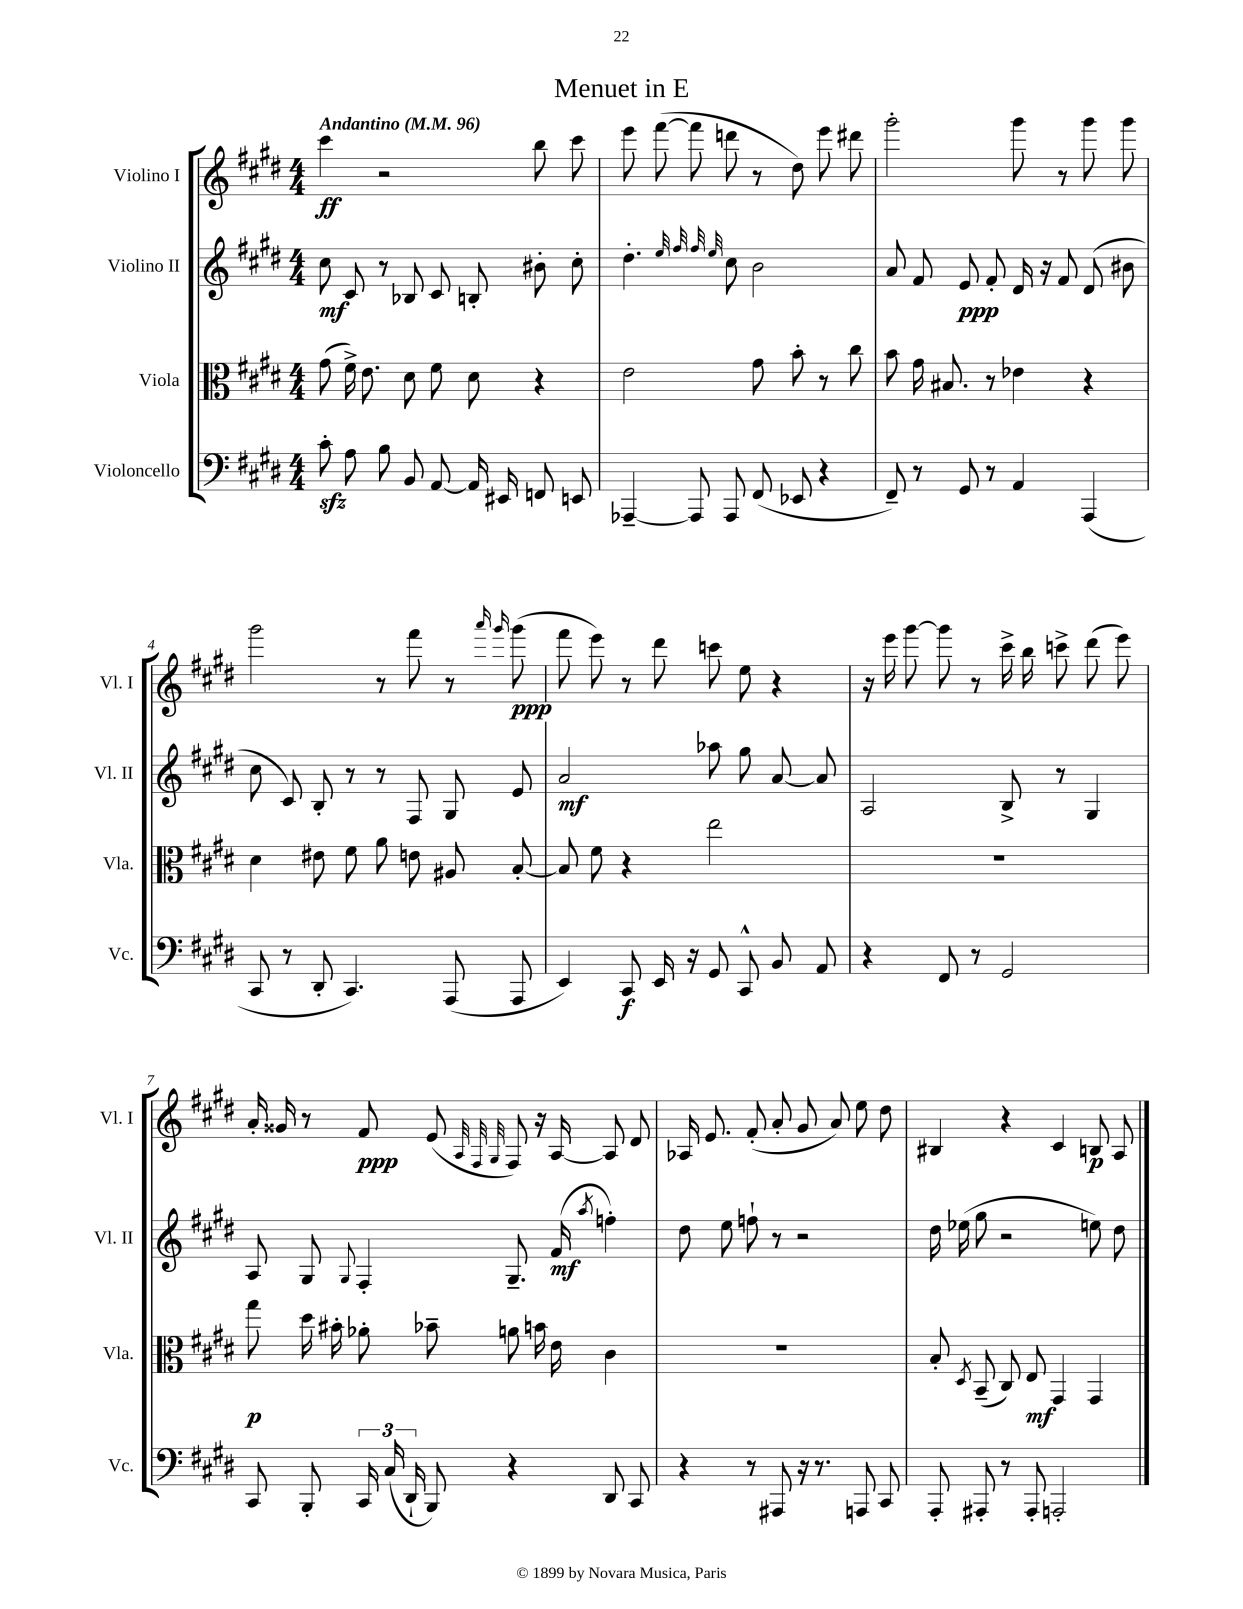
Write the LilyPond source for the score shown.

\header { title = "Menuet in E" }
<<
\new StaffGroup <<
\new Staff = "s0" \with { instrumentName = "Violino I" shortInstrumentName = "Vl. I" } {
    \clef treble \key e \major \numericTimeSignature \time 4/4 \tempo "Andantino" 4 = 96
    \autoBeamOff cis'''4\ff r2 b''8 cis'''8 |
    e'''8 fis'''8~( fis'''8 d'''8 r8 dis''8) e'''8 dis'''8 |
    gis'''2-. gis'''8 r8 gis'''8 gis'''8 |
    gis'''2 r8 fis'''8 r8 \grace { a'''16 gis'''16 } gis'''8\ppp( |
    fis'''8 e'''8) r8 dis'''8 c'''8 e''8 r4 |
    r16 e'''16 gis'''8~ gis'''8 r8 cis'''16-> b''16 c'''8-> dis'''8( e'''8) |
    a'16-. gisis'16 r8 fis'8\ppp e'8( \grace { a32 fis32 gis32 } fis8) r16 a16~ a8 dis'8 |
    aes16 e'8. fis'8-.( a'8-. gis'8 a'8) e''8 dis''8 |
    bis4 r4 cis'4 b8\p a8 \bar "|." |
}
\new Staff = "s1" \with { instrumentName = "Violino II" shortInstrumentName = "Vl. II" } {
    \clef treble \key e \major \numericTimeSignature \time 4/4
    \autoBeamOff cis''8\mf cis'8 r8 bes8 cis'8 b8-. bis'8-. cis''8-. |
    dis''4.-. \grace { e''32 fis''32 fis''32 e''32 } cis''8 b'2 |
    a'8 fis'8 e'8\ppp fis'8-. dis'16 r16 fis'8 dis'8( bis'8 |
    cis''8 cis'8) b8-. r8 r8 fis8 gis8 e'8 |
    a'2\mf aes''8 gis''8 a'8~ a'8 |
    a2 b8-> r8 gis4 |
    a8 gis8 \appoggiatura { gis8 } fis4-. gis8.-- fis'16\mf( \acciaccatura { a''8 } f''4-.) |
    dis''8 e''8 f''8-! r8 r2 |
    dis''16 ees''16( gis''8 r2 e''8) dis''8 \bar "|." |
}
\new Staff = "s2" \with { instrumentName = "Viola" shortInstrumentName = "Vla." } {
    \clef alto \key e \major \numericTimeSignature \time 4/4
    \autoBeamOff gis'8( fis'16->) e'8. dis'8 fis'8 dis'8 r4 |
    e'2 gis'8 b'8-. r8 cis''8 |
    b'8 gis'16 bis8. r8 ees'4 r4 |
    dis'4 eis'8 fis'8 a'8 e'8 ais8 b8~-. |
    b8 fis'8 r4 e''2 |
    R1 |
    gis''8\p dis''16 bis'16-. aes'8-. bes'8-- a'8 b'16 e'16 cis'4 |
    R1 |
    b8-. \acciaccatura { dis8 } b,8--( cis8) e8\mf gis,4 gis,4 \bar "|." |
}
\new Staff = "s3" \with { instrumentName = "Violoncello" shortInstrumentName = "Vc." } {
    \clef bass \key e \major \numericTimeSignature \time 4/4
    \autoBeamOff cis'8-.\sfz a8 b8 b,8 a,8~ a,16 eis,16 f,8 e,8 |
    aes,,4~-- aes,,8 aes,,8 fis,8( ees,8 r4 |
    fis,8--) r8 gis,8 r8 a,4 a,,4( |
    cis,8 r8 dis,8-. cis,4.) a,,8( a,,8 |
    e,4) cis,8\f e,16 r16 gis,8 cis,8-^ b,8 a,8 |
    r4 fis,8 r8 gis,2 |
    cis,8 b,,8-. \tuplet 3/2 { cis,16 cis16( dis,16-! } b,,8) r4 dis,8 cis,8 |
    r4 r8 ais,,8 r16 r8. a,,8 cis,8 |
    a,,8-. ais,,8-. r8 ais,,8-. a,,2-. \bar "|." |
}
>>
>>
